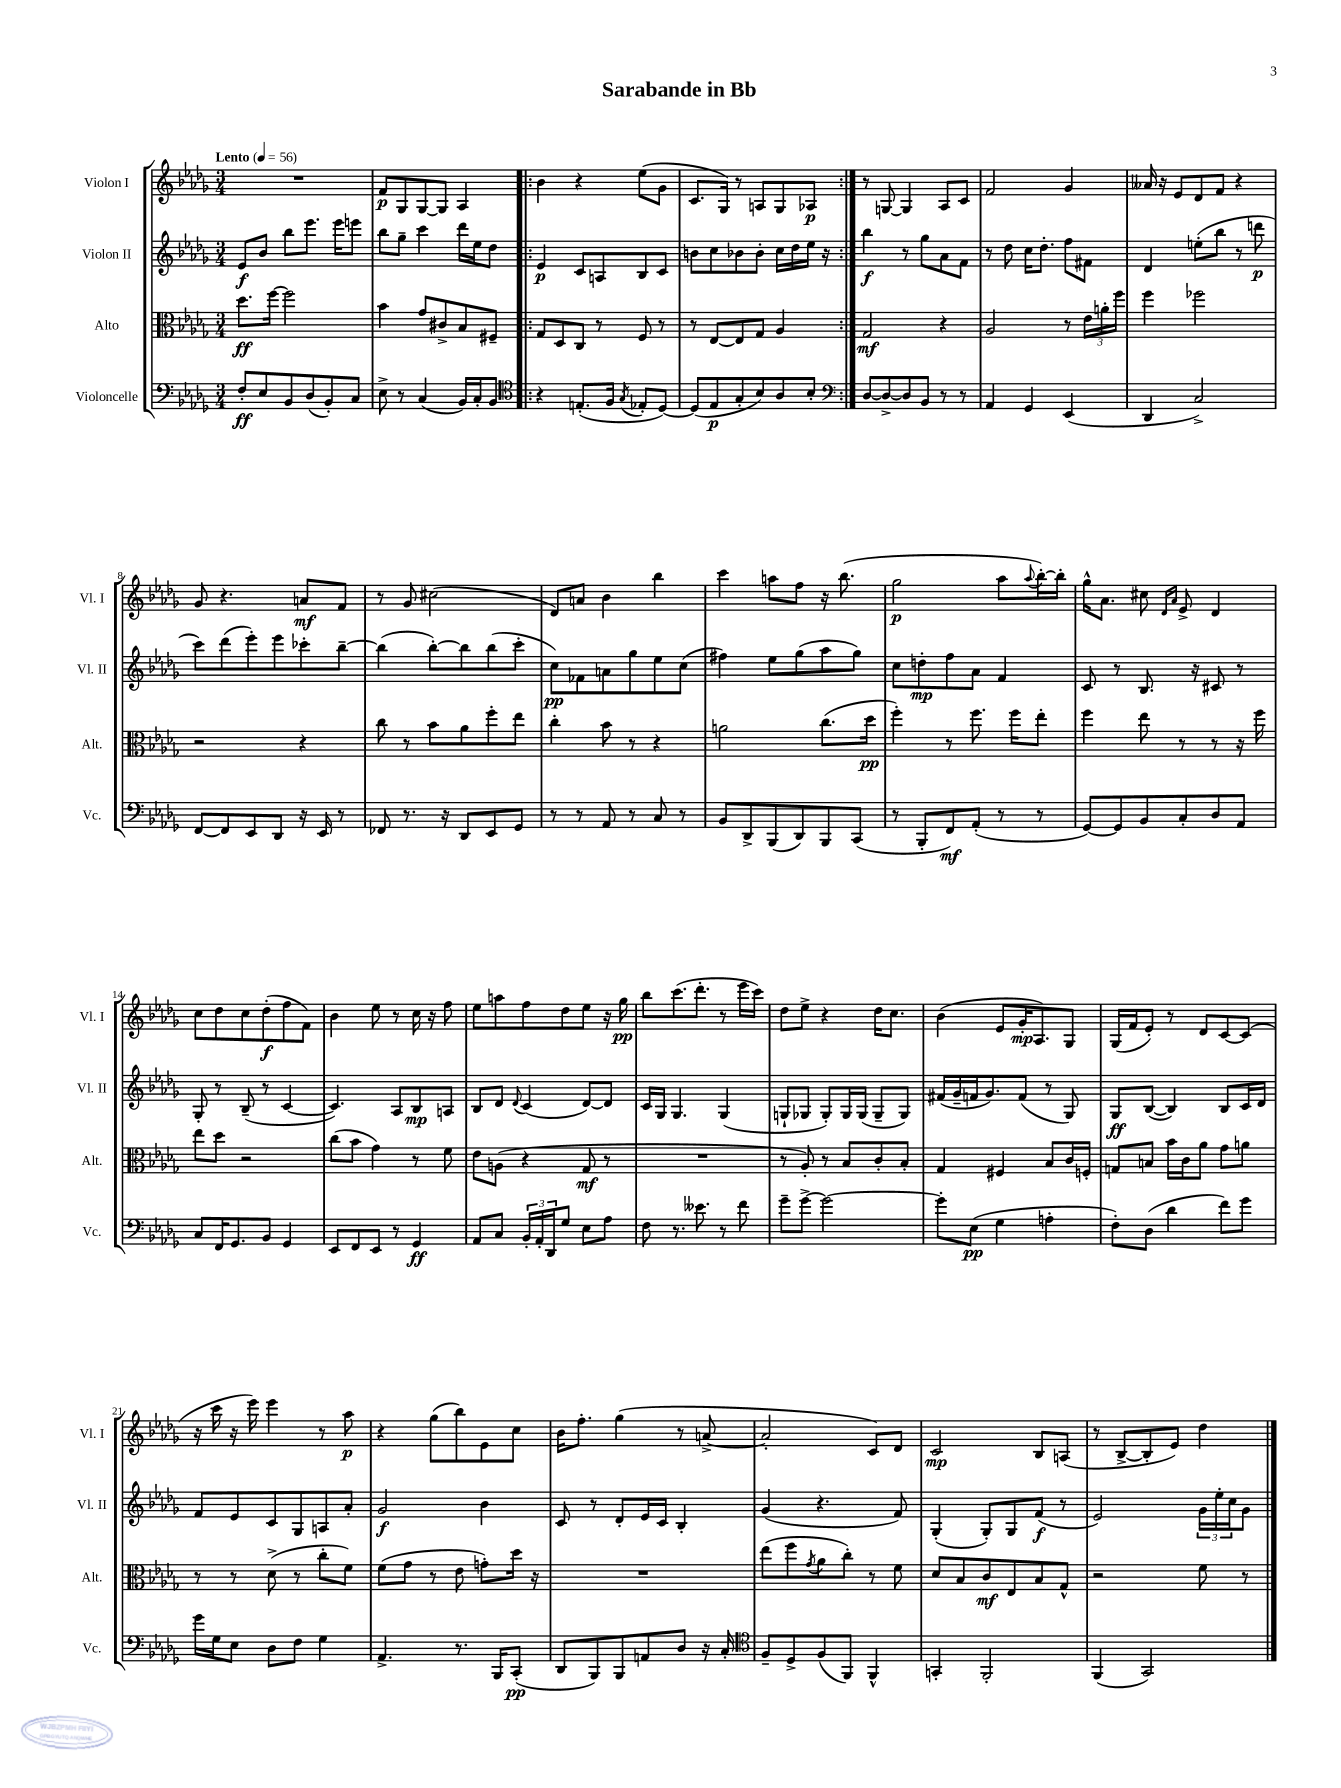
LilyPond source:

\header { title = "Sarabande in Bb" }
<<
\new StaffGroup <<
\new Staff = "s0" \with { instrumentName = "Violon I" shortInstrumentName = "Vl. I" } {
    \clef treble \key des \major \numericTimeSignature \time 3/4 \tempo "Lento" 4 = 56
    R2. |
    f'8\p ges8 ges8~ ges8 aes4 |
    \repeat volta 2 { bes'4 r4 ees''8( ges'8 |
    c'8. ges16) r8 a8 ges8 aes8\p | }
    r8 g8~ g4 aes8 c'8 |
    f'2 ges'4 |
    aeses'16 r16 ees'8 des'8 f'8 r4 |
    ges'8 r4. a'8\mf f'8 |
    r8 ges'8 cis''2( |
    des'8) a'8 bes'4 bes''4 |
    c'''4 a''8 f''8 r16 bes''8.( |
    ges''2\p aes''8 \appoggiatura { aes''8 } bes''16~-.) bes''16-. |
    ges''16-^ aes'8. cis''8 \grace { des'16 aes'16 } ees'8-> des'4 |
    c''8 des''8 c''8 des''8-.\f( f''8 f'8) |
    bes'4 ees''8 r8 c''16 r16 f''8 |
    ees''8 a''8 f''8 des''8 ees''8 r16 ges''16\pp |
    bes''8 c'''8.( des'''8.-. r8 ees'''16 c'''16) |
    des''8 ees''8-> r4 des''16 c''8. |
    bes'4( ees'8 ges'16-.\mp aes8.) ges8 |
    ges16( f'16 ees'8-.) r8 des'8 c'8~ c'8( |
    r16 c'''16 r16 ees'''16) ees'''4 r8 aes''8\p |
    r4 ges''8( bes''8) ees'8 c''8 |
    bes'16 f''8.-. ges''4( r8 a'8~-> |
    a'2-. c'8) des'8 |
    c'2\mp bes8 a8( |
    r8 bes8~-> bes8-. ees'8) des''4 \bar "|." |
}
\new Staff = "s1" \with { instrumentName = "Violon II" shortInstrumentName = "Vl. II" } {
    \clef treble \key des \major \numericTimeSignature \time 3/4
    ees'8\f bes'8 bes''8 ees'''8. ees'''16 e'''8 |
    bes''8 ges''8-- c'''4 des'''16 ees''16 des''8 |
    \repeat volta 2 { ees'4\p c'8 a8 bes8 c'8 |
    b'8 c''8 bes'8 bes'8-. c''16 des''16 ees''16 r16 | }
    bes''4\f r8 ges''8 aes'8 f'8 |
    r8 des''8 c''16 des''8.-. f''8 fis'8 |
    des'4 e''8-.( bes''8 r8 d'''8\p |
    c'''8) des'''8( ees'''8-.) ees'''8 ces'''8-. bes''8~-- |
    bes''4( bes''8~-.) bes''8 bes''8( c'''8-. |
    c''8\pp) fes'8 a'8 ges''8 ees''8 c''8( |
    fis''4) ees''8 ges''8( aes''8 ges''8) |
    c''8 d''8-.\mp f''8 aes'8 f'4 |
    c'8 r8 bes8. r16 cis'8 r8 |
    ges8-. r8 bes8--( r8 c'4~ |
    c'4.) aes8 bes8\mp a8 |
    bes8 des'8 \appoggiatura { des'8 } c'4( des'8~) des'8 |
    c'16 ges16 ges4. ges4( |
    g8-! ges8 ges8-.) ges16 ges16( ges8-- ges8) |
    fis'16( ges'16-- f'16 ges'8.) f'8( r8 ges8) |
    ges8\ff bes8~( bes4) bes8 c'16 des'16 |
    f'8 ees'8 c'8 ges8 a8 aes'8-. |
    ges'2\f bes'4 |
    c'8 r8 des'8-. ees'16 c'16 bes4-. |
    ges'4( r4. f'8) |
    ges4-.( ges8-.) ges8 f'8\f( r8 |
    ees'2) \tuplet 3/2 { ges'16 ees''16-. c''16 } ges'8 \bar "|." |
}
\new Staff = "s2" \with { instrumentName = "Alto" shortInstrumentName = "Alt." } {
    \clef alto \key des \major \numericTimeSignature \time 3/4
    des''8.\ff f''16~ f''2 |
    bes'4 ges'8 cis'8-> bes8 fis8-- |
    \repeat volta 2 { ges8 des8 c8 r8 f8 r8 |
    r8 ees8~ ees8 ges8 aes4 | }
    ges2\mf r4 |
    aes2 r8 \tuplet 3/2 { ees'16 a'16-. f''16 } |
    f''4 fes''2 |
    r2 r4 |
    c''8 r8 bes'8 aes'8 f''8-. ees''8 |
    c''4-. bes'8 r8 r4 |
    a'2 c''8.( des''16\pp |
    f''4-.) r8 f''8. f''16 ees''8-. |
    f''4 ees''8 r8 r8 r16 f''16 |
    ees''8 des''8 r2 |
    c''8( bes'8 ges'4) r8 f'8 |
    ees'8 a8( r4 ges8\mf r8 |
    R2. |
    r8 aes8-.) r8 bes8 c'8-. bes8-. |
    ges4 fis4 bes8 c'16 f16-. |
    g8 b8 bes'16 c'16 aes'8 ges'8 a'8 |
    r8 r8 des'8->( r8 c''8-. f'8) |
    f'8( ges'8 r8 ees'8 g'8-.) des''16 r16 |
    R2. |
    ees''8( f''8 \acciaccatura { ges'8 } aes'8 c''8-.) r8 f'8 |
    des'8 bes8 c'8\mf ees8 bes8 ges8-^ |
    r2 f'8 r8 \bar "|." |
}
\new Staff = "s3" \with { instrumentName = "Violoncelle" shortInstrumentName = "Vc." } {
    \clef bass \key des \major \numericTimeSignature \time 3/4
    f8-.\ff ees8 bes,8 des8( bes,8-.) c8 |
    ees8-> r8 c4( bes,16) c16-. bes,8 |
    \repeat volta 2 { \clef tenor r4 e8.-.( f16 \acciaccatura { ges8 } ees8-. des8~) |
    des8( ees8\p ges8-. bes8) aes8 bes8-. | }
    \clef bass des8~ des8~-> des8 bes,8 r8 r8 |
    aes,4 ges,4 ees,4( |
    des,4 c2->) |
    f,8~ f,8 ees,8 des,8 r16 ees,16 r8 |
    fes,8 r8. r16 des,8 ees,8 ges,8 |
    r8 r8 aes,8 r8 c8 r8 |
    bes,8 des,8-> bes,,8( des,8) bes,,8 c,8( |
    r8 bes,,8-. f,8\mf) aes,8-.( r8 r8 |
    ges,8~) ges,8 bes,8 c8-. des8 aes,8 |
    c8 f,16 ges,8. bes,8 ges,4 |
    ees,8 f,8 ees,8 r8 ges,4\ff |
    aes,8 c8 \tuplet 3/2 { bes,16-. aes,16-. des,16 } ges8 ees8 aes8 |
    f8 r8. eeses'8. r8 f'8 |
    ges'8-- ges'8~-> ges'2~ |
    ges'8-. ees8\pp( ges4 a4-. |
    f8-.) des8( des'4 f'8) ges'8 |
    ges'16 ges16 ees8 des8 f8 ges4 |
    aes,4.-> r8. bes,,16 c,8-.\pp( |
    des,8 bes,,8) bes,,8 a,8 des8 r16 c16-. |
    \clef tenor f8-- des8-> f8( f,8) f,4-^ |
    g,4-. f,2-. |
    f,4( ges,2) \bar "|." |
}
>>
>>
